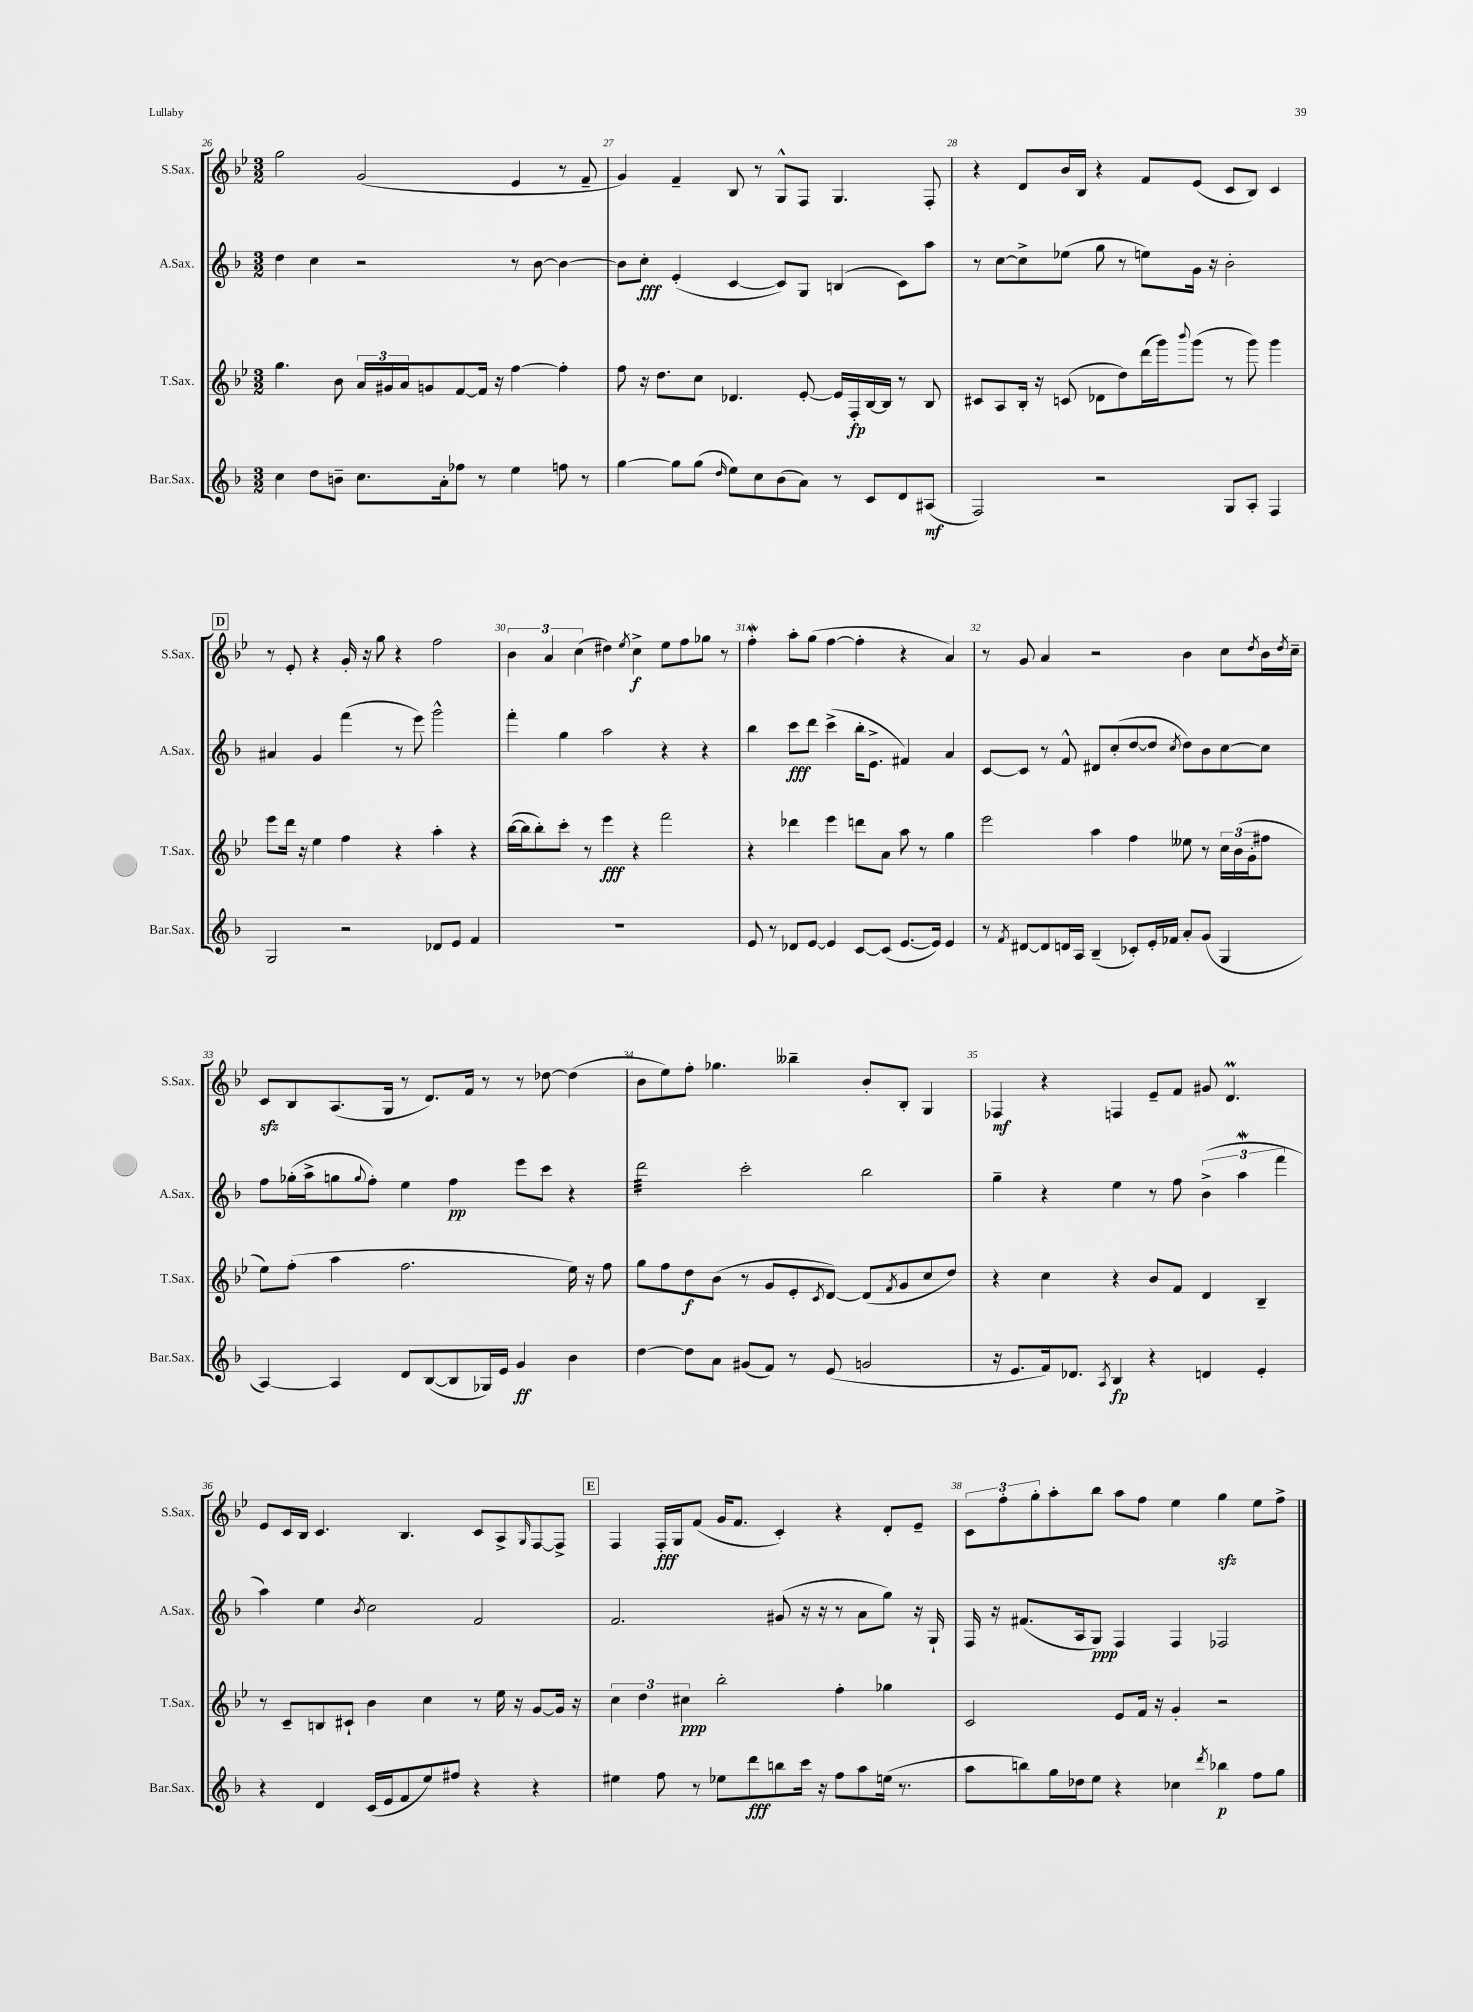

**kern	**dynam	**kern	**dynam	**kern	**dynam	**kern	**dynam
*part4	*part4	*part3	*part3	*part2	*part2	*part1	*part1
*staff4	*staff4	*staff3	*staff3	*staff2	*staff2	*staff1	*staff1
*I"Bar.Sax.	*	*I"T.Sax.	*	*I"A.Sax.	*	*I"S.Sax.	*
*I'Bar.Sax.	*	*I'T.Sax.	*	*I'A.Sax.	*	*I'S.Sax.	*
*clefG2	*	*clefG2	*	*clefG2	*	*clefG2	*
*k[b-]	*	*k[b-e-]	*	*k[b-]	*	*k[b-e-]	*
*M3/2	*	*M3/2	*	*M3/2	*	*M3/2	*
=26	=26	=26	=26	=26	=26	=26	=26
4cc\	.	4.gg\	.	4dd\	.	2gg\	.
8dd\L	.	.	.	4cc\	.	.	.
8bn~\J	.	8b-\	.	.	.	.	.
8.cc\L	.	24a/LL	.	2r	.	(2g/	.
.	.	24g#X/	.	.	.	.	.
.	.	24a/J	.	.	.	.	.
.	.	8gn/	.	.	.	.	.
16a'\k	.	.	.	.	.	.	.
8ff-X\J	.	[8f/	.	.	.	.	.
8r	.	16f/Jk]	.	.	.	.	.
.	.	16r	.	.	.	.	.
4ee\	.	[4ff\	.	8r	.	4e-/	.
.	.	.	.	[8b-\	.	.	.
8ffn\	.	4ff'\]	.	4b-\_	.	8r	.
8r	.	.	.	.	.	8f~/	.
=27	=27	=27	=27	=27	=27	=27	=27
[4gg\	.	8ff\	.	8b-\L]	.	4g/)	.
.	.	16r	.	8cc'\J	fff	.	.
.	.	8.dd\L	.	.	.	.	.
8gg\L]	.	.	.	(4e'/	.	4f~/	.
(8gg\J	.	8cc\J	.	.	.	.	.
16qqdd/	.	.	.	.	.	.	.
8ee\L)	.	4.d-X/	.	[4c/	.	8B-/	.
8cc\	.	.	.	.	.	8r	.
(8b-\	.	.	.	8c/L])	.	8G^^/L	.
8a\J)	.	[8e-'/	.	8G/J	.	8F/J	.
8r	.	16e-/LL]	.	(4Bn/	.	4.G/	.
.	.	16F'/	fp	.	.	.	.
8c/L	.	[16B-/	.	.	.	.	.
.	.	16B-/JJ]	.	.	.	.	.
8d/	.	8r	.	8c\L)	.	.	.
(8A#X/J	mf	8B-/	.	8aa\J	.	8F'/	.
=28	=28	=28	=28	=28	=28	=28	=28
2F/)	.	8c#X/L	.	8r	.	4r	.
.	.	8A/	.	[8cc\L	.	.	.
.	.	16B-'/Jk	.	8cc^\]	.	8d/L	.
.	.	16r	.	.	.	.	.
.	.	(8cn/	.	(8ee-X\J	.	16b-/L	.
.	.	.	.	.	.	16B-/JJ	.
2r	.	8d-X\L	.	8gg\	.	4r	.
.	.	8dd\)	.	8r	.	.	.
.	.	(16ddd\L	.	8een\L)	.	8f/L	.
.	.	16ggg\J)	.	.	.	.	.
.	.	8qqbbb-/	.	.	.	.	.
.	.	(8ggg\J	.	16g\Jk	.	(8e-/J	.
.	.	.	.	16r	.	.	.
8G/L	.	8r	.	2b-'\	.	8c/L	.
8A'/J	.	8ggg\)	.	.	.	8B-/J)	.
4F/	.	4ggg\	.	.	.	4c/	.
!!LO:LB:g=z
!!LO:REH:place=s1:t=D
=29	=29	=29	=29	=29	=29	=29	=29
2G/	.	8eee-\L	.	4a#X/	.	8r	.
.	.	16ddd\Jk	.	.	.	8e-'/	.
.	.	16r	.	.	.	.	.
.	.	4ee-\	.	4g/	.	4r	.
2r	.	4ff\	.	(4fff\	.	16g'/	.
.	.	.	.	.	.	16r	.
.	.	.	.	.	.	8gg\	.
.	.	4r	.	8r	.	4r	.
.	.	.	.	8eee\)	.	.	.
8d-X/L	.	4aa'\	.	2ggg^^\	.	2ff\	.
8e/J	.	.	.	.	.	.	.
4f/	.	4r	.	.	.	.	.
=30	=30	=30	=30	=30	=30	=30	=30
1.r	.	([16bb-\LL	.	4fff'\	.	6b-\	.
.	.	16bb-\J]	.	.	.	.	.
.	.	8bb-'\)	.	.	.	.	.
.	.	.	.	.	.	6a/	.
.	.	8ccc'\J	.	4gg\	.	.	.
.	.	.	.	.	.	(6cc\	.
.	.	8r	.	.	.	.	.
.	.	4eee-\	fff	2aa\	.	4dd#X\)	.
.	.	.	.	.	.	8qee-/	.
.	.	4r	.	.	.	4cc^\	f
.	.	2fff\	.	4r	.	8ee-\L	.
.	.	.	.	.	.	8ff\	.
.	.	.	.	4r	.	8gg-X\J	.
.	.	.	.	.	.	8r	.
=31	=31	=31	=31	=31	=31	=31	=31
8e/	.	4r	.	4bb-\	.	4ffW'\	.
8r	.	.	.	.	.	.	.
8d-X/L	.	4ddd-X\	.	8ccc\L	fff	8aa'\L	.
[8e/J	.	.	.	8ddd\J	.	(8gg\J	.
4e/]	.	4eee-\	.	(4ccc^\	.	[4ff\	.
[8c/L	.	8dddn\L	.	16bb-'\KL	.	4ff'\]	.
.	.	.	.	8.e^\J	.	.	.
(8c/J]	.	8a\J	.	.	.	.	.
[8.e/L	.	8aa\	.	4f#X/)	.	4r	.
.	.	8r	.	.	.	.	.
16e/Jk])	.	.	.	.	.	.	.
4e/	.	4gg\	.	4a/	.	4a/)	.
=32	=32	=32	=32	=32	=32	=32	=32
8r	.	2eee-\	.	[8c/L	.	8r	.
8qf/	.	.	.	.	.	.	.
[8d#X/L	.	.	.	8c/J]	.	8g/	.
8d#/]	.	.	.	8r	.	4a/	.
16dn/L	.	.	.	8f^^/	.	.	.
16A/JJ	.	.	.	.	.	.	.
(4B-~/	.	4aa\	.	8d#X/L	.	2r	.
.	.	.	.	(8cc'/	.	.	.
8c-X'/L)	.	4ff\	.	[8dd/	.	.	.
16e'/L	.	.	.	8dd/J]	.	.	.
16f-X/JJ	.	.	.	.	.	.	.
.	.	.	.	8qcc/	.	.	.
8a'/L	.	8ee--X\	.	8dd\L)	.	4b-\	.
(8g/J	.	8r	.	8b-\	.	.	.
4G/	.	24cc\LL	.	[8cc\	.	8cc\L	.
.	.	(24b-\	.	.	.	.	.
.	.	24g'\J	.	.	.	.	.
.	.	.	.	.	.	8qdd/	.
.	.	8ff#X\J	.	8cc\J]	.	16b-\L	.
.	.	.	.	.	.	8qdd/	.
.	.	.	.	.	.	16cc~\JJ	.
!!LO:LB:g=z
=33	=33	=33	=33	=33	=33	=33	=33
[4A/)	.	8ee-\L)	.	8ff\L	.	8czz/L	.
.	.	(8ff'\J	.	(16gg-X'\L	.	8B-/	.
.	.	.	.	16aa^\J	.	.	.
4A/]	.	4aa\	.	8ggn\	.	(8.A/	.
.	.	.	.	8qqgg/	.	.	.
.	.	.	.	8ff'\J)	.	.	.
.	.	.	.	.	.	16G/Jk	.
8d/L	.	2.ff\	.	4ee\	.	8r	.
([8B-/	.	.	.	.	.	8.d/L)	.
8B-/]	.	.	.	4ff\	pp	.	.
.	.	.	.	.	.	16f/Jk	.
16G-X/L)	.	.	.	.	.	8r	.
16e/JJ	.	.	.	.	.	.	.
4g/	ff	.	.	8eee\L	.	8r	.
.	.	.	.	8ccc\J	.	[8dd-X\	.
4b-\	.	16ee-\)	.	4r	.	(4dd-\]	.
.	.	16r	.	.	.	.	.
.	.	8ff\	.	.	.	.	.
=34	=34	=34	=34	=34	=34	=34	=34
*	*	*	*	*tremolo	*	*	*
[4dd\	.	8gg\L	.	32ddd\LLL	.	8b-\L	.
.	.	.	.	32ddd\	.	.	.
.	.	.	.	32ddd\	.	.	.
.	.	.	.	32ddd\	.	.	.
.	.	8ff\	.	32ddd\	.	8ee-\)	.
.	.	.	.	32ddd\	.	.	.
.	.	.	.	32ddd\	.	.	.
.	.	.	.	32ddd\	.	.	.
8dd\L]	.	8dd\	f	32ddd\	.	8ff'\J	.
.	.	.	.	32ddd\	.	.	.
.	.	.	.	32ddd\	.	.	.
.	.	.	.	32ddd\	.	.	.
8a\J	.	(8b-\J	.	32ddd\	.	4.gg-X\	.
.	.	.	.	32ddd\	.	.	.
.	.	.	.	32ddd\	.	.	.
.	.	.	.	32ddd\JJJ	.	.	.
*	*	*	*	*Xtremolo	*	*	*
(8g#X/L	.	8r	.	2ccc'\	.	.	.
8f/J)	.	8g/L	.	.	.	.	.
8r	.	8e-'/	.	.	.	4bb--X~\	.
.	.	8qc/	.	.	.	.	.
(8e/	.	[8d/J)	.	.	.	.	.
2gn/	.	(8d/L]	.	2bb-\	.	8b-'/L	.
.	.	8qf/	.	.	.	.	.
.	.	8g/	.	.	.	8B-'/J	.
.	.	8cc/	.	.	.	4G/	.
.	.	8dd/J)	.	.	.	.	.
=35	=35	=35	=35	=35	=35	=35	=35
16r	.	4r	.	4gg~\	.	4F-X/	mf
8.e/L	.	.	.	.	.	.	.
16f/k)	.	4cc\	.	4r	.	4r	.
8.d-X/J	.	.	.	.	.	.	.
8qA/	.	.	.	.	.	.	.
4B-/	fp	4r	.	4ee\	.	4Fn/	.
4r	.	8b-/L	.	8r	.	8e-~/L	.
.	.	8f/J	.	8ff\	.	8f/J	.
4dn/	.	4d/	.	(6b-^\	.	8g#X/	.
.	.	.	.	.	.	4.dm/	.
.	.	.	.	6aaW\	.	.	.
4e'/	.	4B-~/	.	.	.	.	.
.	.	.	.	6fff\	.	.	.
!!LO:LB:g=z
=36	=36	=36	=36	=36	=36	=36	=36
4r	.	8r	.	4aa\)	.	8e-/L	.
.	.	8c~/L	.	.	.	16c/L	.
.	.	.	.	.	.	16B-/JJ	.
4d/	.	8Bn/	.	4ee\	.	4.c/	.
.	.	8c#X`/J	.	.	.	.	.
.	.	.	.	8qb-/	.	.	.
(16c/LL	.	4b-\	.	2cc\	.	.	.
16e/J	.	.	.	.	.	.	.
8f/	.	.	.	.	.	4.B-/	.
8ee/)	.	4cc\	.	.	.	.	.
8ff#X/J	.	.	.	.	.	.	.
4r	.	8r	.	2f/	.	8c/L	.
.	.	16ee-\	.	.	.	8A^/	.
.	.	16r	.	.	.	.	.
.	.	.	.	.	.	16qqG/	.
4r	.	[8g/L	.	.	.	[8F/	.
.	.	16g/Jk]	.	.	.	8F^/J]	.
.	.	16r	.	.	.	.	.
!!LO:REH:place=s1:t=E
=37	=37	=37	=37	=37	=37	=37	=37
4ee#X\	.	6cc\	.	2.f/	.	4F/	.
.	.	6dd\	.	.	.	.	.
8ff\	.	.	.	.	.	16F'/LL	fff
.	.	.	.	.	.	16G/J	.
.	.	6cc#X\	ppp	.	.	.	.
8r	.	.	.	.	.	(8f/J	.
8ee-X\L	.	2bb-'\	.	.	.	16g/KL	.
.	.	.	.	.	.	8.f/J	.
8ddd\	fff	.	.	.	.	.	.
8bbn\	.	.	.	(8g#X/	.	4c'/)	.
16ccc\Jk	.	.	.	16r	.	.	.
16r	.	.	.	16r	.	.	.
8ff\L	.	4ff'\	.	8r	.	4r	.
8aa\	.	.	.	8a\L	.	.	.
(16een\Jk	.	4gg-X\	.	8gg\J)	.	8d'/L	.
8.r	.	.	.	.	.	.	.
.	.	.	.	16r	.	8e-~/J	.
.	.	.	.	16G`/	.	.	.
=38	=38	=38	=38	=38	=38	=38	=38
8aa\L	.	2c/	.	16F/	.	12c\L	.
.	.	.	.	16r	.	.	.
.	.	.	.	.	.	12ff'\	.
8bbn\)	.	.	.	(8.f#X/L	.	.	.
.	.	.	.	.	.	12gg'\	.
16gg\L	.	.	.	.	.	8aa'\	.
16dd-X\J	.	.	.	16A/k	.	.	.
8ee\J	.	.	.	8G/J)	ppp	8bb-\J	.
4r	.	8e-/L	.	4F/	.	8aa\L	.
.	.	16f/Jk	.	.	.	8ff\J	.
.	.	16r	.	.	.	.	.
4cc-X\	.	4g'/	.	4F/	.	4ee-\	.
8qddd/	.	.	.	.	.	.	.
4bb-X\	p	2r	.	2F-X/	.	4ggzz\	.
8ff\L	.	.	.	.	.	8ee-\L	.
8gg\J	.	.	.	.	.	8ff^\J	.
==	==	==	==	==	==	==	==
*-	*-	*-	*-	*-	*-	*-	*-
